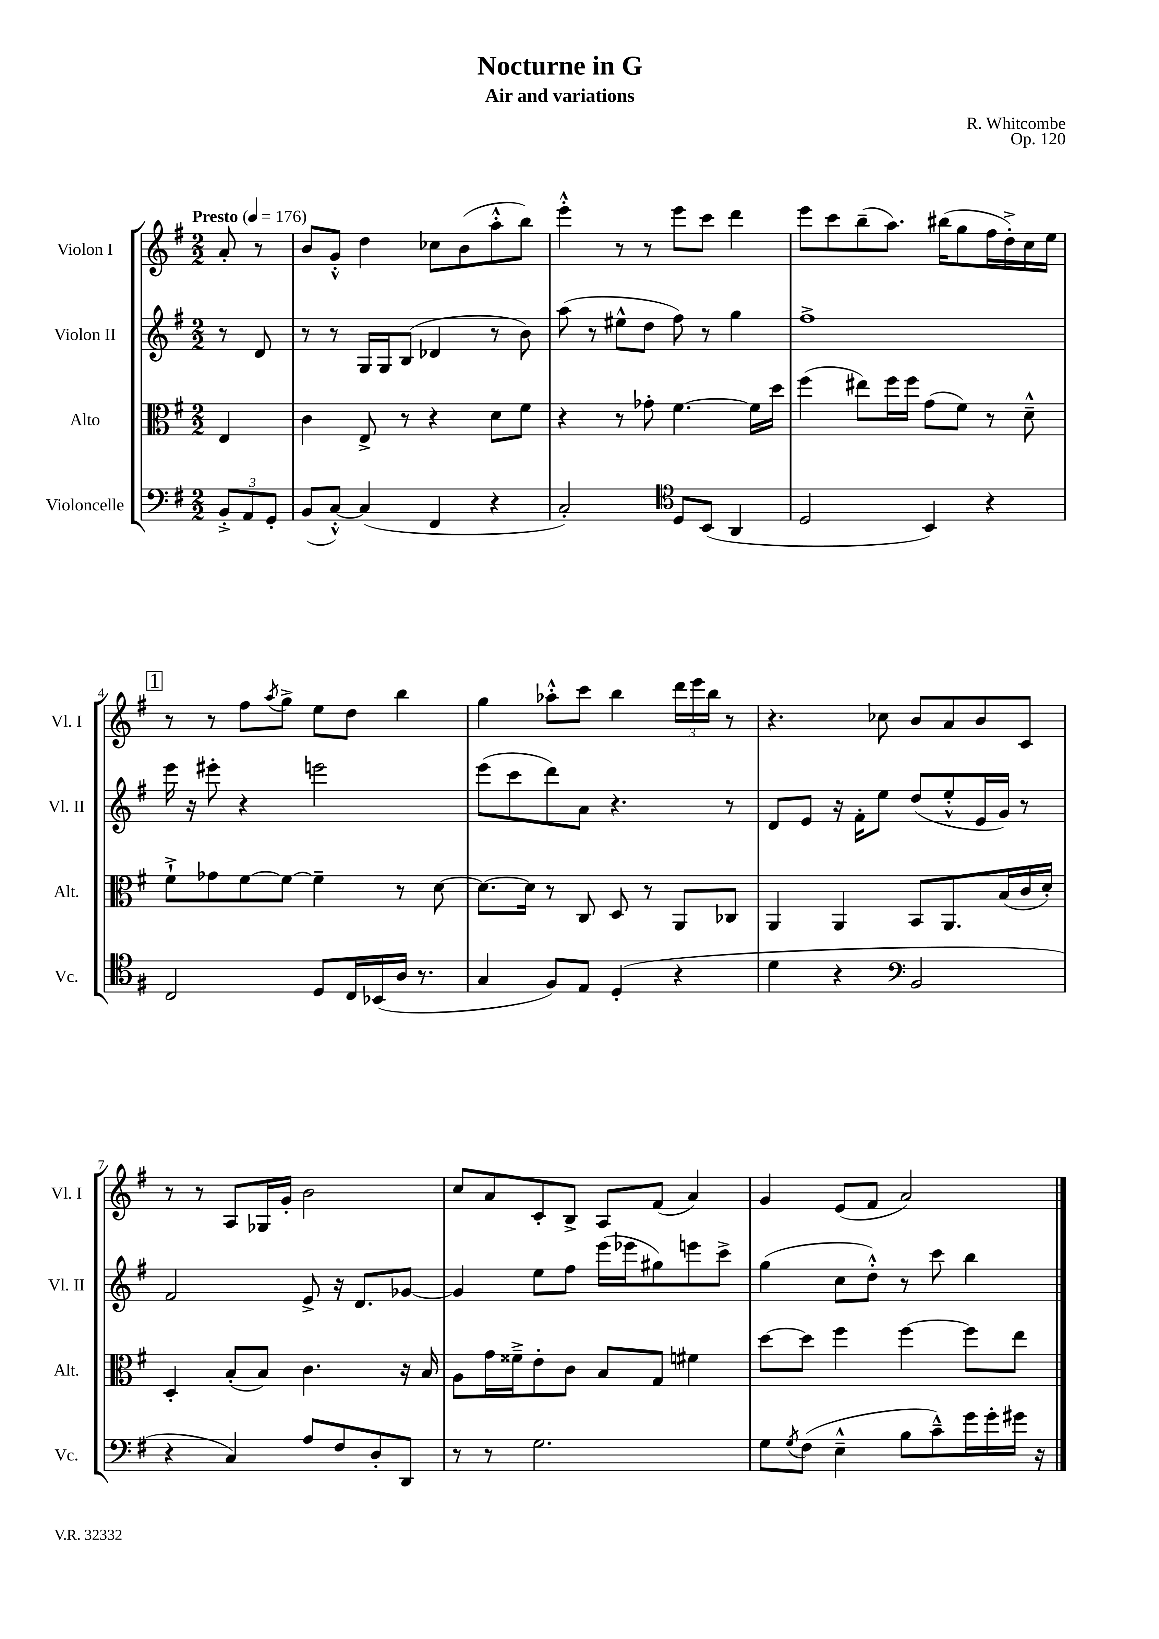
\header { title = "Nocturne in G" composer = "R. Whitcombe" subtitle = "Air and variations" opus = "Op. 120" }
<<
\new StaffGroup <<
\new Staff = "s0" \with { instrumentName = "Violon I" shortInstrumentName = "Vl. I" } {
    \clef treble \key g \major \numericTimeSignature \time 2/2 \partial 4 \tempo "Presto" 4 = 176
    a'8-. r8 |
    b'8 g'8-.-^ d''4 ces''8 b'8( a''8-.-^ b''8) |
    e'''4-.-^ r8 r8 e'''8 c'''8 d'''4 |
    e'''8 c'''8 b''8--( a''8.) bis''16( g''8 fis''16 d''16-.->) c''16 e''16 |
    \mark \markup { \box "1" } r8 r8 fis''8 \acciaccatura { a''8 } g''8-> e''8 d''8 b''4 |
    g''4 aes''8-.-^ c'''8 b''4 \tuplet 3/2 { d'''16 e'''16 b''16 } r8 |
    r4. ces''8 b'8 a'8 b'8 c'8 |
    r8 r8 a8 ges16 g'16-. b'2 |
    c''8 a'8 c'8-. b8-> a8 fis'8( a'4) |
    g'4 e'8( fis'8 a'2) \bar "|." |
}
\new Staff = "s1" \with { instrumentName = "Violon II" shortInstrumentName = "Vl. II" } {
    \clef treble \key g \major \numericTimeSignature \time 2/2 \partial 4
    r8 d'8 |
    r8 r8 g16 g16 b8( des'4 r8 b'8) |
    a''8( r8 eis''8-^ d''8 fis''8) r8 g''4 |
    fis''1-> |
    \mark \markup { \box "1" } e'''16 r16 eis'''8-. r4 e'''2 |
    e'''8( c'''8 d'''8) a'8 r4. r8 |
    d'8 e'8 r16 fis'16-. e''8 d''8( e''8-.-^ e'16 g'16) r8 |
    fis'2 e'8-> r16 d'8. ges'8~ |
    ges'4 e''8 fis''8 e'''16( ees'''16 gis''8) e'''8 c'''8-> |
    g''4( c''8 d''8-.-^) r8 c'''8 b''4 \bar "|." |
}
\new Staff = "s2" \with { instrumentName = "Alto" shortInstrumentName = "Alt." } {
    \clef alto \key g \major \numericTimeSignature \time 2/2 \partial 4
    e4 |
    c'4 e8-> r8 r4 d'8 fis'8 |
    r4 r8 ges'8-. fis'4.~ fis'16 d''16 |
    fis''4( eis''8) fis''16 fis''16 g'8( fis'8) r8 d'8---^ |
    \mark \markup { \box "1" } fis'8-!-> ges'8 fis'8~ fis'8~ fis'4-- r8 d'8~ |
    d'8.~ d'16 r8 c8 d8 r8 a,8 ces8 |
    a,4 a,4 b,8 a,8. b16( c'16 d'16-.) |
    d4-. b8-.( b8) c'4. r16 b16 |
    a8 g'16 fisis'16---> e'8-. c'8 b8 g8 fis'4 |
    d''8~ d''8 fis''4 fis''4~ fis''8 e''8 \bar "|." |
}
\new Staff = "s3" \with { instrumentName = "Violoncelle" shortInstrumentName = "Vc." } {
    \clef bass \key g \major \numericTimeSignature \time 2/2 \partial 4
    \tuplet 3/2 { b,8-.-> a,8 g,8-. } |
    b,8( c8~-.-^) c4( fis,4 r4 |
    c2-.) \clef tenor d8 b,8( a,4 |
    d2 b,4) r4 |
    \mark \markup { \box "1" } c2 d8 c16 bes,16( a16 r8. |
    g4 fis8) e8 d4-.( r4 |
    d'4 r4 \clef bass b,2 |
    r4 c4) a8 fis8 d8-. d,8 |
    r8 r8 g2. |
    g8 \acciaccatura { g8 } fis8( e4---^ b8 c'8---^) g'16 g'16-. gis'16 r16 \bar "|." |
}
>>
>>
